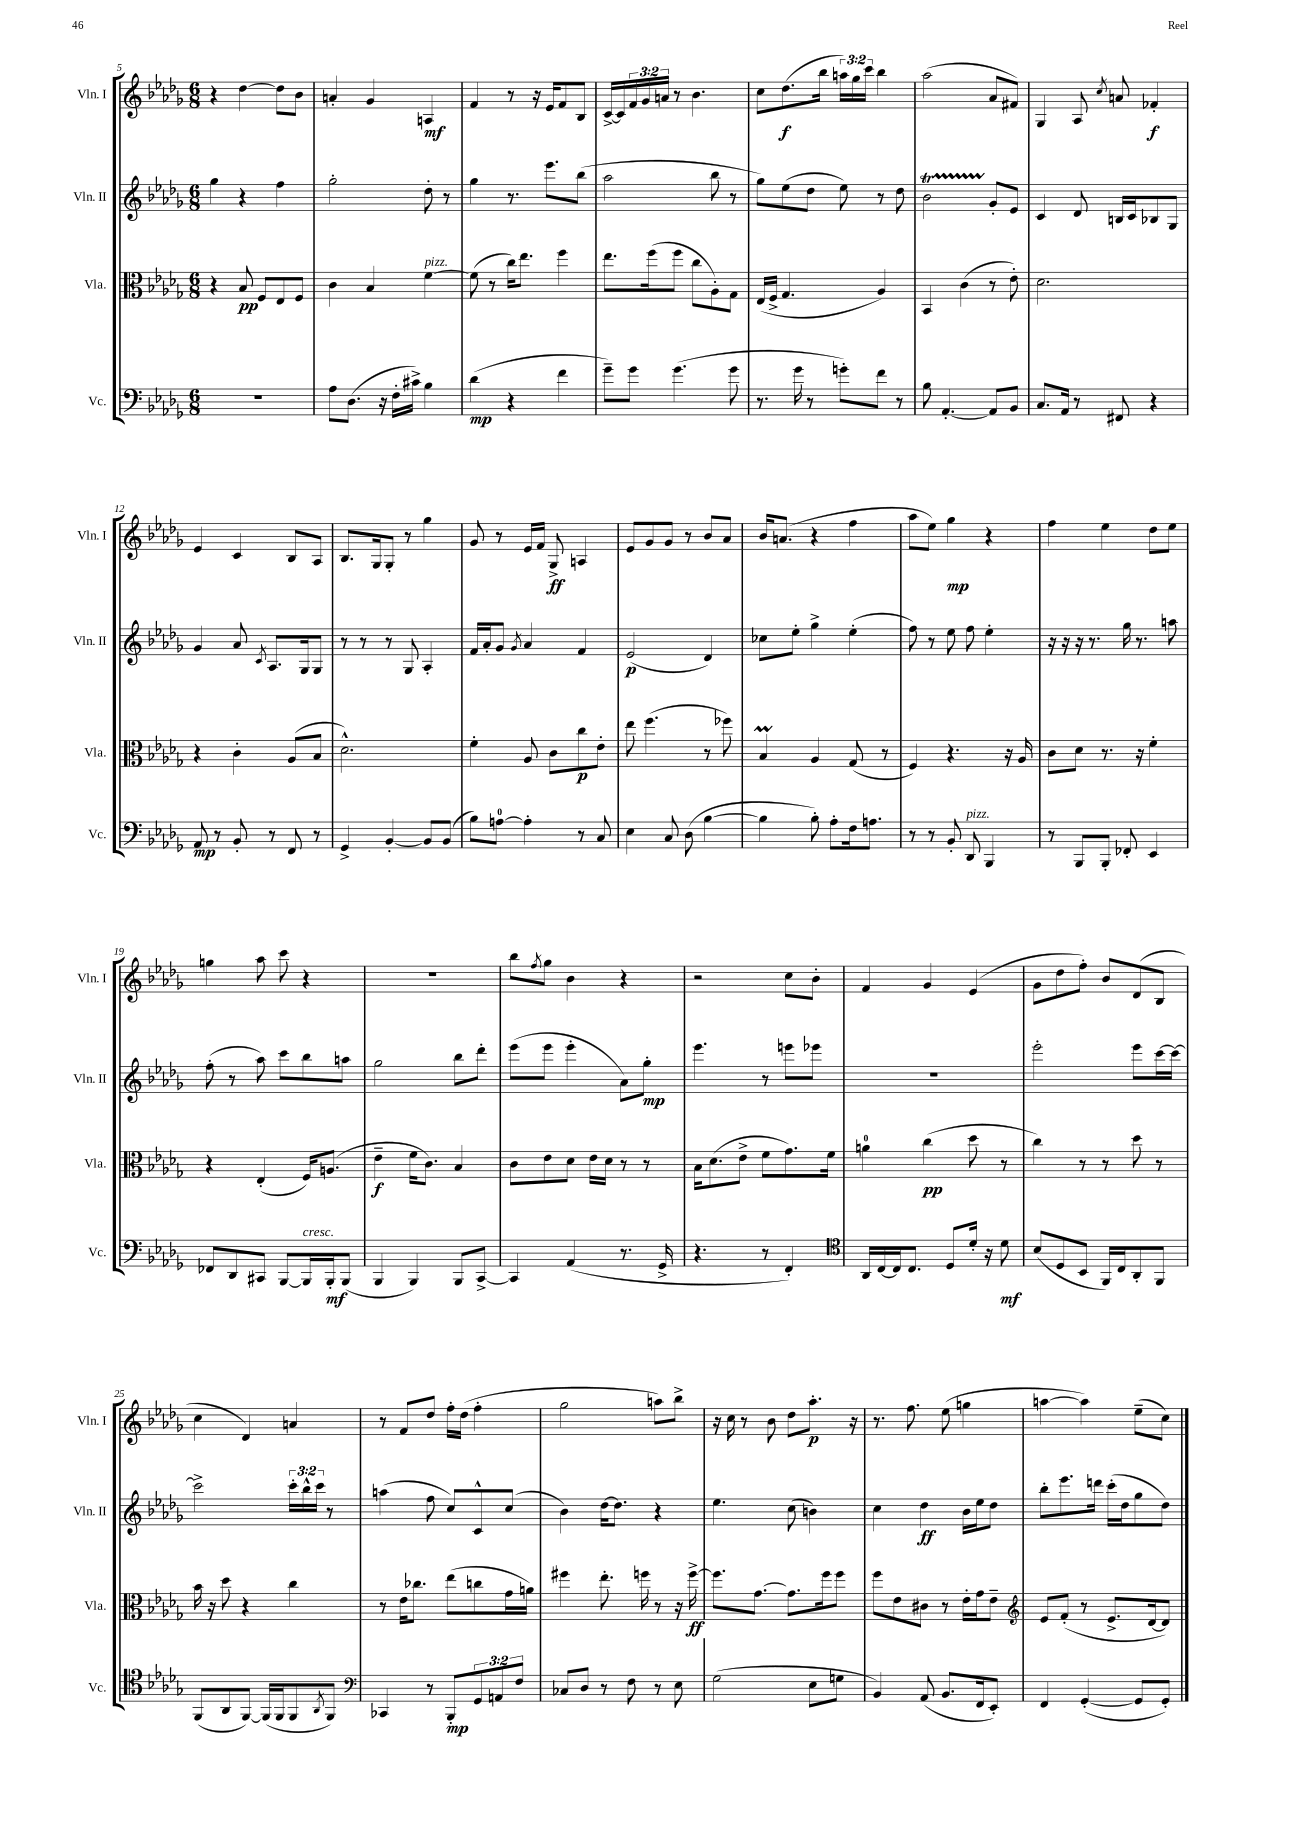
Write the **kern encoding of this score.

**kern	**kern	**kern	**kern
*staff4	*staff3	*staff2	*staff1
*clefF4	*clefC3	*clefG2	*clefG2
*k[b-e-a-d-g-]	*k[b-e-a-d-g-]	*k[b-e-a-d-g-]	*k[b-e-a-d-g-]
*M6/8	*M6/8	*M6/8	*M6/8
2.r	4r	4gg-	4r
.	8B-	4r	[4dd-
.	8F	.	.
.	8E-	4ff	8dd-]
.	8F	.	8b-
=	=	=	=
8A-	4c	2gg-'	4a'
(8.D-	.	.	.
.	4B-	.	4g-
16r	.	.	.
16F'	.	.	.
16c#^)	.	.	.
4B-	[4f	8dd-'	4A
.	.	8r	.
=	=	=	=
(4d-	(8f]	4gg-	4f
.	8r	.	.
4r	16cc)	8.r	8r
.	8.ee-	.	.
.	.	.	16r
.	.	8.eee-	16e-
4f	4ff	.	8f
.	.	(8bb-	8B-
=	=	=	=
8g-~)	8.ee-	2aa-	[16c^
.	.	.	16c]
8g-	.	.	24f
.	.	.	24g-
.	(16ff	.	.
.	.	.	24a
(4.g-	8ff	.	8r
.	8cc	.	4.b-
.	8A-')	8bb-	.
8g-	8G-	8r	.
=	=	=	=
8.r	(16E-	8gg-)	8cc
.	16F^	.	.
.	4.G-	(8ee-	(8.dd-
16g-	.	.	.
8r	.	8dd-	.
.	.	.	16bb-
8g')	.	8ee-)	24aa)
.	.	.	24gg-
.	.	.	24ccc
8f	4A-)	8r	4bb-
8r	.	8dd-	.
=	=	=	=
8B-	4BB-	2b-	(2aa-
[4.AA-'	.	.	.
.	(4c	.	.
8AA-]	8r	8g-'	8a-
8BB-	8e-')	8e-	8f#)
=	=	=	=
8.C	2.d-	4c	4G-
16AA-	.	.	.
8r	.	8d-	8A-
.	.	.	8qcc
8FF#	.	16B	8a
.	.	16c	.
4r	.	8B-	4f-'
.	.	8G-	.
=	=	=	=
8AA-	4r	4g-	4e-
8r	.	.	.
8BB-'	4c'	8a-	4c
.	.	8qc	.
8r	.	8.A-	.
8FF	(8A-	.	8B-
.	.	16G-	.
8r	8B-	8G-	8A-
=	=	=	=
4GG-^	2.d-^^)	8r	8.B-
.	.	8r	.
.	.	.	16G-
[4BB-'	.	8r	8G-'
.	.	8G-	8r
8BB-]	.	4A-'	4gg-
(8BB-	.	.	.
=	=	=	=
8B-)	4f'	16f	8g-
.	.	16a-'	.
[8A	.	8g-	8r
.	.	8qg-	.
4A']	8A-	4a-	16e-
.	.	.	16f
.	8c	.	8G-^
8r	8cc	4f	4A
8C	8e-'	.	.
=	=	=	=
4E-	8ee-	(2e-	8e-
.	(4.ff	.	8g-
8C	.	.	8g-
(8D-	.	.	8r
[4B-	8r	4d-)	8b-
.	8ff-)	.	8a-
=	=	=	=
4B-]	4B-	8cc-	16b-
.	.	.	(8.a
.	.	8ee-'	.
8B-')	4A-	4gg-^	4r
8A-'	.	.	.
16F	(8G-	(4ee-'	4ff
8.A	.	.	.
.	8r	.	.
=	=	=	=
8r	4F)	8ff)	8aa-
8r	.	8r	8ee-)
8BB-'	4.r	8ee-	4gg-
8DD-	.	8ff	.
4BBB-	.	4ee-'	4r
.	16r	.	.
.	16A-	.	.
=	=	=	=
8r	8c	16r	4ff
.	.	16r	.
8BBB-	8d-	16r	.
.	.	8.r	.
8BBB-'	8.r	.	4ee-
8FF-'	.	16gg-	.
.	16r	8.r	.
4EE-	4f'	.	8dd-
.	.	8aa	8ee-
=	=	=	=
8FF-	4r	(8ff'	4gg
8DD-	.	8r	.
8CC#	(4E-'	8aa-)	8aa-
[8BBB-	.	8ccc	8ccc
16BBB-]	16F)	8bb-	4r
16BBB-'	(8.A	.	.
(8BBB-	.	8aa	.
=	=	=	=
4BBB-	4e-~	2gg-	2.r
4BBB-)	16f	.	.
.	8.c)	.	.
8BBB-	4B-	8bb-	.
[8CC^	.	8ddd-'	.
=	=	=	=
4CC]	8c	(8eee-	8bb-
.	.	.	8qff
.	8e-	8eee-	8gg-
(4AA-	8d-	4eee-'	4b-
.	16e-	.	.
.	16d-	.	.
8.r	8r	8a-)	4r
.	8r	8gg-'	.
16GG-^	.	.	.
=	=	=	=
4.r	16B-	4.eee-	2r
.	(8.d-	.	.
.	8e-^	.	.
8r	8f	8r	.
4FF')	8.g-)	8eee	8cc
.	.	8eee-	8b-'
.	16f	.	.
=	=	=	=
*clefC4	*	*	*
16AA-	4a	2.r	4f
[16C	.	.	.
16C]	.	.	.
8.C	.	.	.
.	(4cc	.	4g-
8D-	.	.	.
16d-'	8dd-	.	(4e-
16r	.	.	.
8d-	8r	.	.
=	=	=	=
(8B-	4cc)	2eee-'	8g-
8D-	.	.	8dd-
8BB-	8r	.	8ff')
16FF)	8r	.	8b-
16C	.	.	.
8AA-'	8dd-	8eee-	(8d-
8FF	8r	[16ccc	8B-
.	.	16ccc_	.
=	=	=	=
(8FF	16b-	2ccc^]	4cc
.	16r	.	.
8AA-	8dd-	.	.
[8FF)	4r	.	4d-)
(16FF]	.	.	.
16FF	.	.	.
8FF	4cc	24ccc'	4a
.	.	24bb-^^	.
.	.	24ccc	.
8qAA-	.	.	.
8FF)	.	8r	.
=	=	=	=
*clefF4	*	*	*
4CC-	8r	(4aa	8r
.	16e-	.	8f
.	8.cc-	.	.
8r	.	8ff	8dd-
8BBB-'	(8ee-	8cc)	16ff'
.	.	.	(16dd-
12GG-	8cc	8c^^	4ff'
12AA	.	.	.
.	16g-	(8cc	.
12F	.	.	.
.	16a)	.	.
=	=	=	=
8C-	4ff#	4b-)	2gg-
8D-	.	.	.
8r	8.ee-'	[16dd-	.
.	.	8.dd-]	.
8F	.	.	.
.	16ff	.	.
8r	8r	4r	8aa)
8E-	16r	.	8bb-^
.	[16ff^	.	.
=	=	=	=
(2G-	8.ff]	4.ee-	16r
.	.	.	16cc
.	.	.	8r
.	[8.g-	.	.
.	.	.	8b-
.	8.g-]	(8cc	8dd-
8E-	.	4b)	8.aa-'
.	16ff	.	.
8G	8ff	.	.
.	.	.	16r
=	=	=	=
4BB-)	8ff	4cc	8.r
.	8e-	.	.
.	.	.	8.ff
(8AA-	8c#	4dd-	.
8.BB-	8r	.	(8ee-
.	16e-'	16b-	4gg
16FF	16g-	16ee-	.
8EE-')	8e-~	8dd-	.
=	=	=	=
*	*clefG2	*	*
4FF	8e-	8bb-'	[4aa
.	(8f'	8.eee-	.
([4GG-'	8r	.	4aa])
.	.	16ddd	.
.	8.e-^	(16ccc'	.
.	.	16dd-	.
8GG-]	.	8gg-	(8ee-~
.	[16d-	.	.
8GG-')	8d-])	8dd-)	8cc)
==	==	==	==
*-	*-	*-	*-
